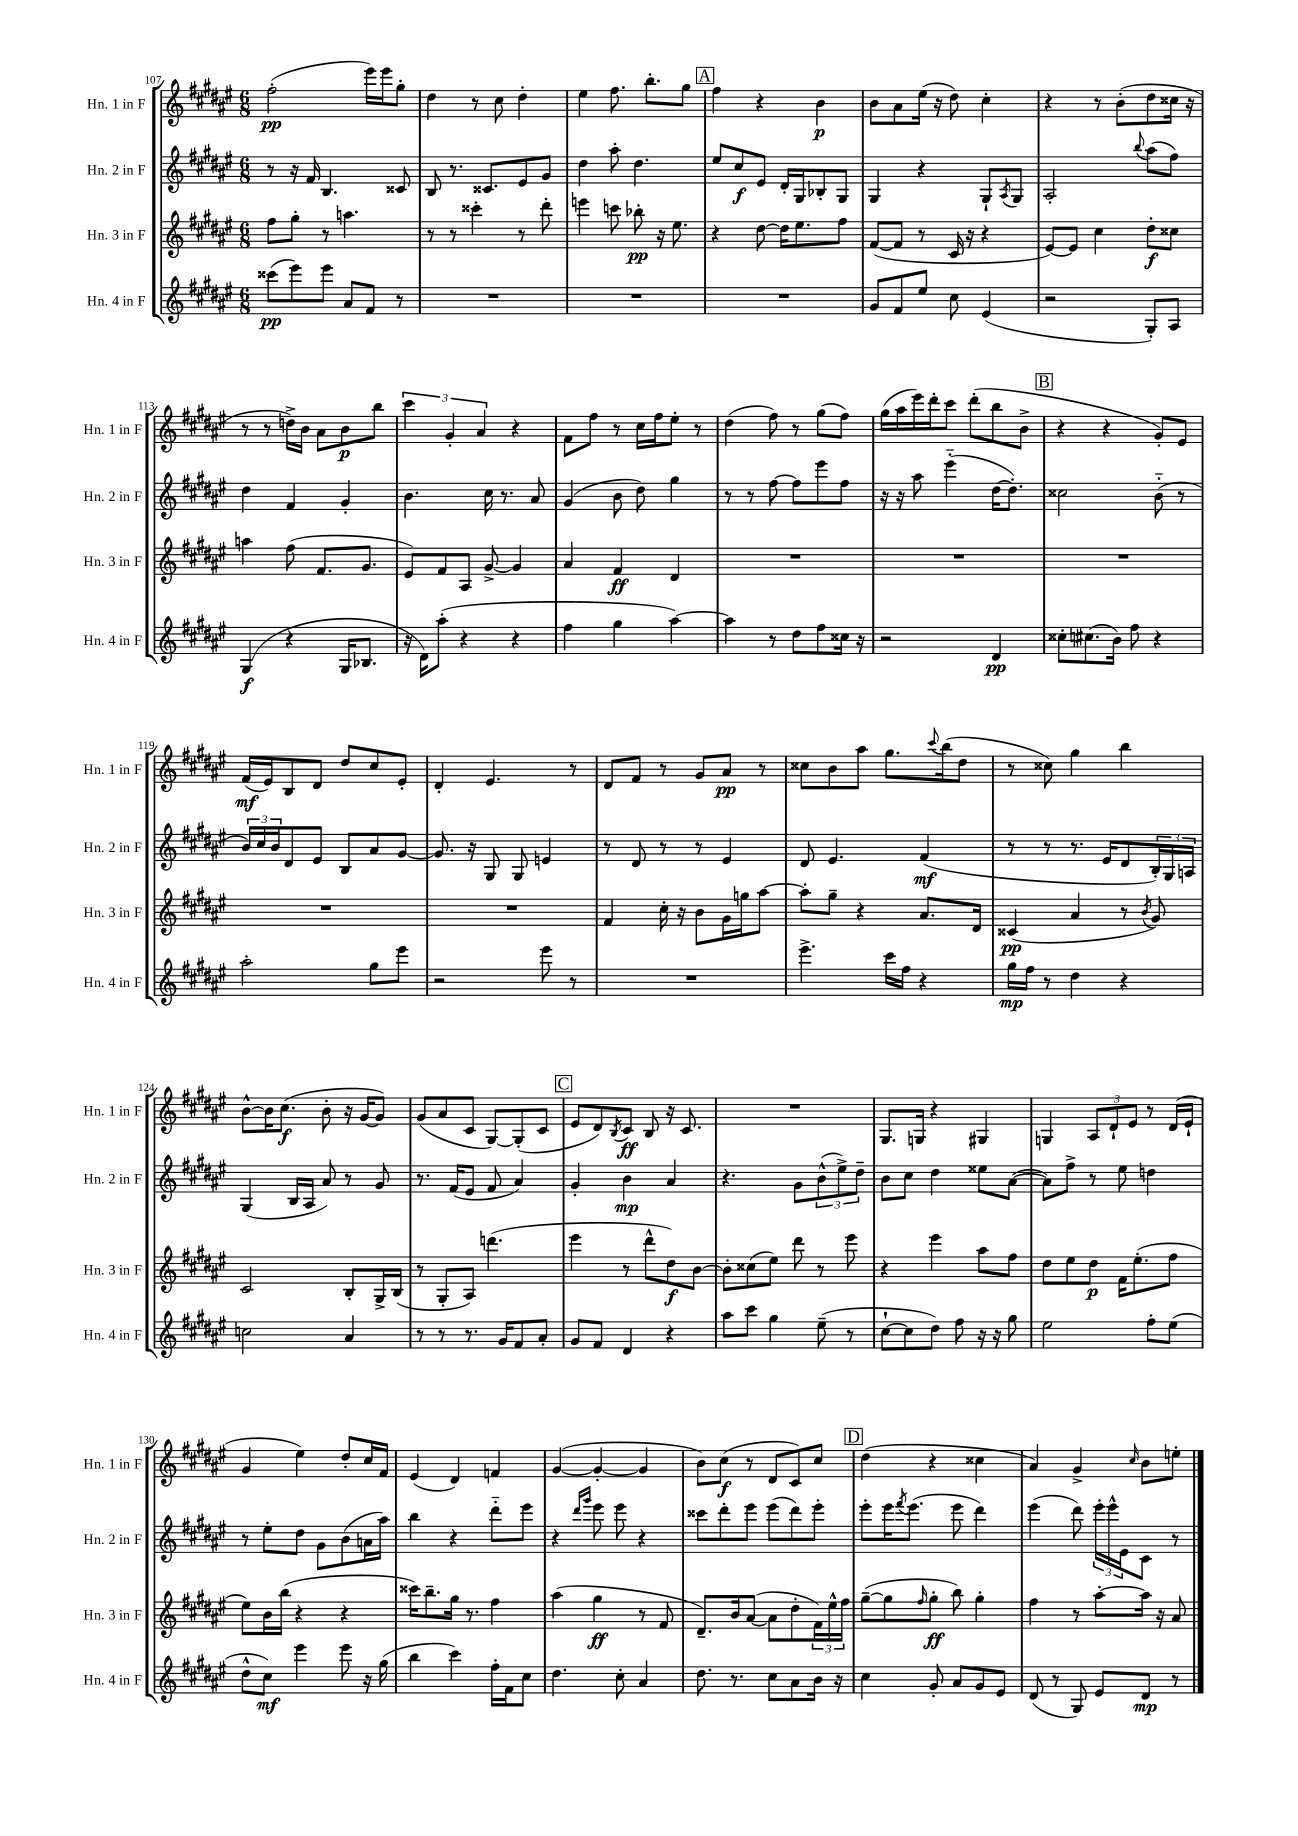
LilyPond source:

<<
\new StaffGroup <<
\new Staff = "s0" \with { instrumentName = "Hn. 1 in F" shortInstrumentName = "Hn. 1 in F" } {
    \clef treble \key fis \major \numericTimeSignature \time 6/8
    fis''2-.\pp( eis'''16) eis'''16 gis''8-. |
    dis''4 r8 cis''8 dis''4-. |
    eis''4 fis''8. b''8.-. gis''8 |
    \mark \markup { \box "A" } fis''4 r4 b'4\p |
    b'8 ais'8 eis''16( r16 dis''8) cis''4-. |
    r4 r8 b'8-.( dis''8 cisis''16 r16 |
    r8 r8 d''16->) b'16 ais'8 b'8\p b''8 |
    \tuplet 3/2 { cis'''4 gis'4-. ais'4 } r4 |
    fis'8 fis''8 r8 cis''16 fis''16 eis''8-. r8 |
    dis''4( fis''8) r8 gis''8( fis''8) |
    gis''16( ais''16 eis'''16) dis'''16-. cis'''8 dis'''8-.( b''8 b'8-> |
    \mark \markup { \box "B" } r4 r4 gis'8-.) eis'8 |
    fis'16\mf( eis'16) b8 dis'8 dis''8 cis''8 eis'8-. |
    dis'4-. eis'4. r8 |
    dis'8 fis'8 r8 gis'8 ais'8\pp r8 |
    cisis''8 b'8 ais''8 gis''8. \appoggiatura { cis'''8 } b''16( dis''8 |
    r8 cisis''8) gis''4 b''4 |
    b'8~-^ b'16 cis''8.\f( b'8-. r16 gis'16~ gis'8) |
    gis'8( ais'8 cis'8 gis8~) gis8-.( cis'8 |
    \mark \markup { \box "C" } eis'8 dis'8) \acciaccatura { b8 } cis'8\ff b8 r16 cis'8. |
    R2. |
    gis8. g16 r4 gis4 |
    g4 \tuplet 3/2 { ais8 dis'8-! eis'8 } r8 dis'16( eis'16-! |
    gis'4 eis''4) dis''8-. cis''16 fis'16 |
    eis'4( dis'4) f'4 |
    gis'4~( gis'4~-. gis'4 |
    b'8) cis''8\f( r8 dis'8 cis'8) cis''8 |
    \mark \markup { \box "D" } dis''4( r4 cisis''4 |
    ais'4) gis'4-> \grace { cis''16 } b'8 e''8-. \bar "|." |
}
\new Staff = "s1" \with { instrumentName = "Hn. 2 in F" shortInstrumentName = "Hn. 2 in F" } {
    \clef treble \key fis \major \numericTimeSignature \time 6/8
    r8 r16 fis'16 b4. cisis'8 |
    b8 r8. cisis'8. eis'8 gis'8 |
    dis''4 ais''8-. dis''4. |
    \mark \markup { \box "A" } eis''8 cis''8\f eis'8 dis'16-. gis16 bes8-. gis8 |
    gis4 r4 gis8-! \acciaccatura { ais8 } gis8 |
    ais2-. \appoggiatura { b''8 } ais''8( fis''8) |
    dis''4 fis'4 gis'4-. |
    b'4. cis''16 r8. ais'8 |
    gis'4( b'8 dis''8) gis''4 |
    r8 r8 fis''8~ fis''8 eis'''8 fis''8 |
    r16 r16 ais''8 eis'''4-_( dis''16~ dis''8.-.) |
    \mark \markup { \box "B" } cisis''2 b'8-_( r8 |
    \tuplet 3/2 { b'16) cis''16 b'16 } dis'8 eis'8 b8 ais'8 gis'8~ |
    gis'8. r16 gis8 gis8 e'4 |
    r8 dis'8 r8 r8 eis'4 |
    dis'8 eis'4. fis'4\mf( |
    r8 r8 r8. eis'16 dis'8 \tuplet 3/2 { b16-.) gis16 a16 } |
    gis4( b16 ais16 ais'8) r8 gis'8 |
    r8. fis'16( eis'8 fis'8 ais'4) |
    \mark \markup { \box "C" } gis'4-. b'4\mp ais'4 |
    r4. gis'8 \tuplet 3/2 { b'8-^( eis''8->) dis''8-- } |
    b'8 cis''8 dis''4 eisis''8 ais'8~( |
    ais'8) fis''8-> r8 eis''8 d''4 |
    r8 eis''8-. dis''8 gis'8 b'8( a'16 ais''16) |
    b''4 r4 dis'''8-_ eis'''8 |
    r4 \grace { dis'''16 gis'''16 } eis'''8 eis'''8 r4 |
    cisis'''8 dis'''8-. eis'''8 eis'''8( dis'''8) eis'''8-. |
    \mark \markup { \box "D" } eis'''8-. eis'''16 \acciaccatura { fis'''8 } eis'''8.( eis'''8 dis'''4) |
    eis'''4( dis'''8) \tuplet 3/2 { eis'''16-. eis'''16-^ eis'16 } cis'8 r8 \bar "|." |
}
\new Staff = "s2" \with { instrumentName = "Hn. 3 in F" shortInstrumentName = "Hn. 3 in F" } {
    \clef treble \key fis \major \numericTimeSignature \time 6/8
    fis''8 gis''8-. r8 a''4. |
    r8 r8 cisis'''4-. r8 dis'''8-. |
    e'''4 c'''8 bes''8-.\pp r16 eis''8. |
    \mark \markup { \box "A" } r4 dis''8~ dis''16 eis''8. fis''8 |
    fis'8~( fis'8 r8 cis'16 r16 r4 |
    eis'8~) eis'8 cis''4 dis''8-.\f cisis''8 |
    a''4 fis''8( fis'8. gis'8. |
    eis'8) fis'8 ais8 gis'8~-> gis'4 |
    ais'4 fis'4\ff dis'4 |
    R2. |
    R2. |
    \mark \markup { \box "B" } R2. |
    R2. |
    R2. |
    fis'4 cis''16-. r16 b'8 gis'16 g''16 ais''8~ |
    ais''8-. gis''8-- r4 ais'8. dis'16 |
    cisis'4\pp( ais'4 r8 \acciaccatura { b'8 } gis'8) |
    cis'2 b8-. gis16-> b16( |
    r8 gis8-. ais8) d'''4.( |
    \mark \markup { \box "C" } eis'''4 r8 dis'''8-^ dis''8\f) b'8~ |
    b'8-. cisis''8( eis''8) dis'''8 r8 eis'''8 |
    r4 eis'''4 ais''8 fis''8 |
    dis''8 eis''8 dis''8\p fis'16 eis''8.-.( fis''8 |
    eis''8) b'16 b''16( r4 r4 |
    cisis'''16) b''8.-- gis''16 r8. fis''4 |
    ais''4( gis''4\ff r8 fis'8 |
    dis'8.--) b'16 ais'8~( ais'8 dis''8-. \tuplet 3/2 { fis'16) eis''16-^ fis''16 } |
    \mark \markup { \box "D" } gis''8~--( gis''8 \grace { fis''16 } gis''8-.\ff b''8) gis''4-. |
    fis''4 r8 ais''8~-. ais''16 r16 ais'8 \bar "|." |
}
\new Staff = "s3" \with { instrumentName = "Hn. 4 in F" shortInstrumentName = "Hn. 4 in F" } {
    \clef treble \key fis \major \numericTimeSignature \time 6/8
    cisis'''8\pp( eis'''8) eis'''8 ais'8 fis'8 r8 |
    R2. |
    R2. |
    \mark \markup { \box "A" } R2. |
    gis'8 fis'8 eis''8 cis''8 eis'4( |
    r2 gis8-.) ais8 |
    gis4\f( r4 gis16 bes8. |
    r16 dis'16) ais''8-.( r4 r4 |
    fis''4 gis''4 ais''4~) |
    ais''4 r8 dis''8 fis''8 cisis''16 r16 |
    r2 dis'4\pp |
    \mark \markup { \box "B" } cisis''8-. cis''8.( b'16) fis''8 r4 |
    ais''2-. gis''8 eis'''8 |
    r2 eis'''8 r8 |
    R2. |
    eis'''4.-> cis'''16 fis''16 r4 |
    gis''16\mp fis''16 r8 dis''4 r4 |
    c''2 ais'4 |
    r8 r8 r8. gis'16 fis'8 ais'8-. |
    \mark \markup { \box "C" } gis'8 fis'8 dis'4 r4 |
    ais''8 cis'''8 gis''4 eis''8--( r8 |
    cis''8~-! cis''8 dis''8) fis''8 r16 r16 gis''8 |
    eis''2 fis''8-. eis''8( |
    dis''8-^ cis''8\mf) eis'''4 eis'''8 r16 gis''16( |
    b''4 cis'''4) fis''16-. fis'16 cis''8 |
    dis''4. cis''8-. ais'4 |
    dis''8. r8. cis''8 ais'8 b'16 r16 |
    \mark \markup { \box "D" } cis''4 gis'8-. ais'8 gis'8 eis'8 |
    dis'8( r8 gis8) eis'8 dis'8\mp r8 \bar "|." |
}
>>
>>
\layout { \context { \Score currentBarNumber = #107 } }
